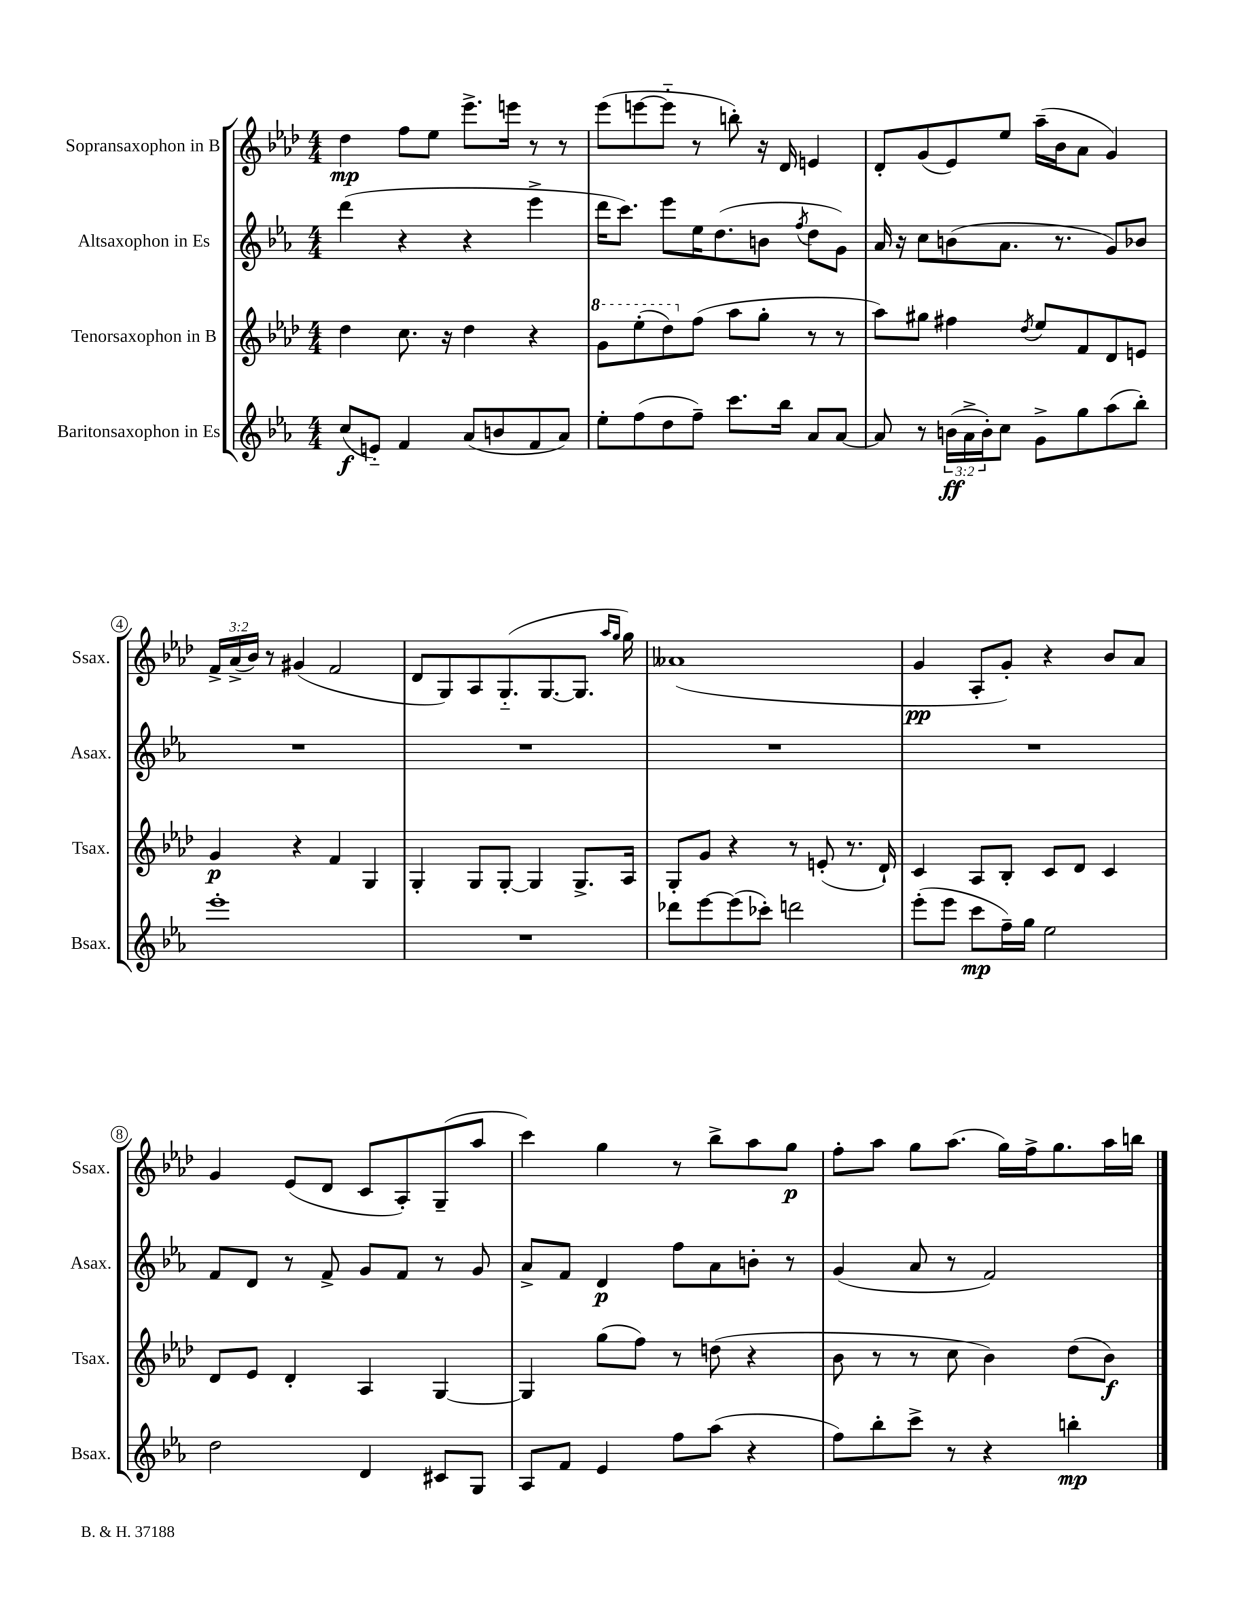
<<
\new StaffGroup <<
\new Staff = "s0" \with { instrumentName = "Sopransaxophon in B" shortInstrumentName = "Ssax." } {
    \clef treble \key aes \major \numericTimeSignature \time 4/4 \override Staff.TupletNumber.text = #tuplet-number::calc-fraction-text
    des''4\mp f''8 ees''8 ees'''8.-> e'''16 r8 r8 |
    ees'''8( e'''8~ e'''8-_ r8 b''8-.) r16 des'16 e'4 |
    des'8-. g'8( ees'8) ees''8 aes''16--( bes'16 aes'8 g'4) |
    \tuplet 3/2 { f'16-> aes'16->( bes'16) } r8 gis'4( f'2 |
    des'8 g8) aes8 g8.-_( g8.~ g8. \grace { aes''16 g''16 } g''16) |
    aeses'1( |
    g'4\pp aes8-. g'8-.) r4 bes'8 aes'8 |
    g'4 ees'8( des'8 c'8 aes8-.) g8--( aes''8 |
    c'''4) g''4 r8 bes''8-> aes''8 g''8\p |
    f''8-. aes''8 g''8 aes''8.( g''16) f''16-> g''8. aes''16 b''16 \bar "|." |
}
\new Staff = "s1" \with { instrumentName = "Altsaxophon in Es" shortInstrumentName = "Asax." } {
    \clef treble \key ees \major \numericTimeSignature \time 4/4
    d'''4( r4 r4 ees'''4-> |
    d'''16 c'''8.) ees'''8 ees''16 d''8.( b'8 \acciaccatura { f''8 } d''8 g'8) |
    aes'16 r16 c''8 b'8( aes'8. r8. g'8) bes'8 |
    R1 |
    R1 |
    R1 |
    R1 |
    f'8 d'8 r8 f'8-> g'8 f'8 r8 g'8 |
    aes'8-> f'8 d'4\p f''8 aes'8 b'8-. r8 |
    g'4( aes'8 r8 f'2) \bar "|." |
}
\new Staff = "s2" \with { instrumentName = "Tenorsaxophon in B" shortInstrumentName = "Tsax." } {
    \clef treble \key aes \major \numericTimeSignature \time 4/4
    des''4 c''8. r16 des''4 r4 |
    \ottava #1 g''8 ees'''8-.( des'''8) \ottava #0 f''8( aes''8 g''8-. r8 r8 |
    aes''8) gis''8 fis''4 \acciaccatura { des''8 } ees''8 f'8 des'8 e'8 |
    g'4\p r4 f'4 g4 |
    g4-. g8 g8~-. g4 g8.-> aes16 |
    g8-. g'8 r4 r8 e'8-.( r8. des'16-!) |
    c'4 aes8 bes8-. c'8 des'8 c'4 |
    des'8 ees'8 des'4-. aes4 g4~ |
    g4 g''8( f''8) r8 d''8( r4 |
    bes'8 r8 r8 c''8 bes'4) des''8( bes'8\f) \bar "|." |
}
\new Staff = "s3" \with { instrumentName = "Baritonsaxophon in Es" shortInstrumentName = "Bsax." } {
    \clef treble \key ees \major \numericTimeSignature \time 4/4 \override Staff.TupletNumber.text = #tuplet-number::calc-fraction-text
    c''8\f( e'8-_) f'4 aes'8( b'8 f'8 aes'8) |
    ees''8-. f''8( d''8 f''8--) c'''8. bes''16 aes'8 aes'8~ |
    aes'8 r8 \tuplet 3/2 { b'16\ff( aes'16-> b'16-.) } c''8 g'8-> g''8 aes''8( bes''8-.) |
    ees'''1-. |
    R1 |
    des'''8 ees'''8~ ees'''8( ces'''8-.) d'''2 |
    ees'''8-.( ees'''8 c'''8\mp f''16--) g''16 ees''2 |
    d''2 d'4 cis'8 g8 |
    aes8 f'8 ees'4 f''8 aes''8( r4 |
    f''8) bes''8-. c'''8-> r8 r4 b''4-.\mp \bar "|." |
}
>>
>>
\layout { \context { \Score \override BarNumber.stencil = #(make-stencil-circler 0.1 0.3 ly:text-interface::print) } }
